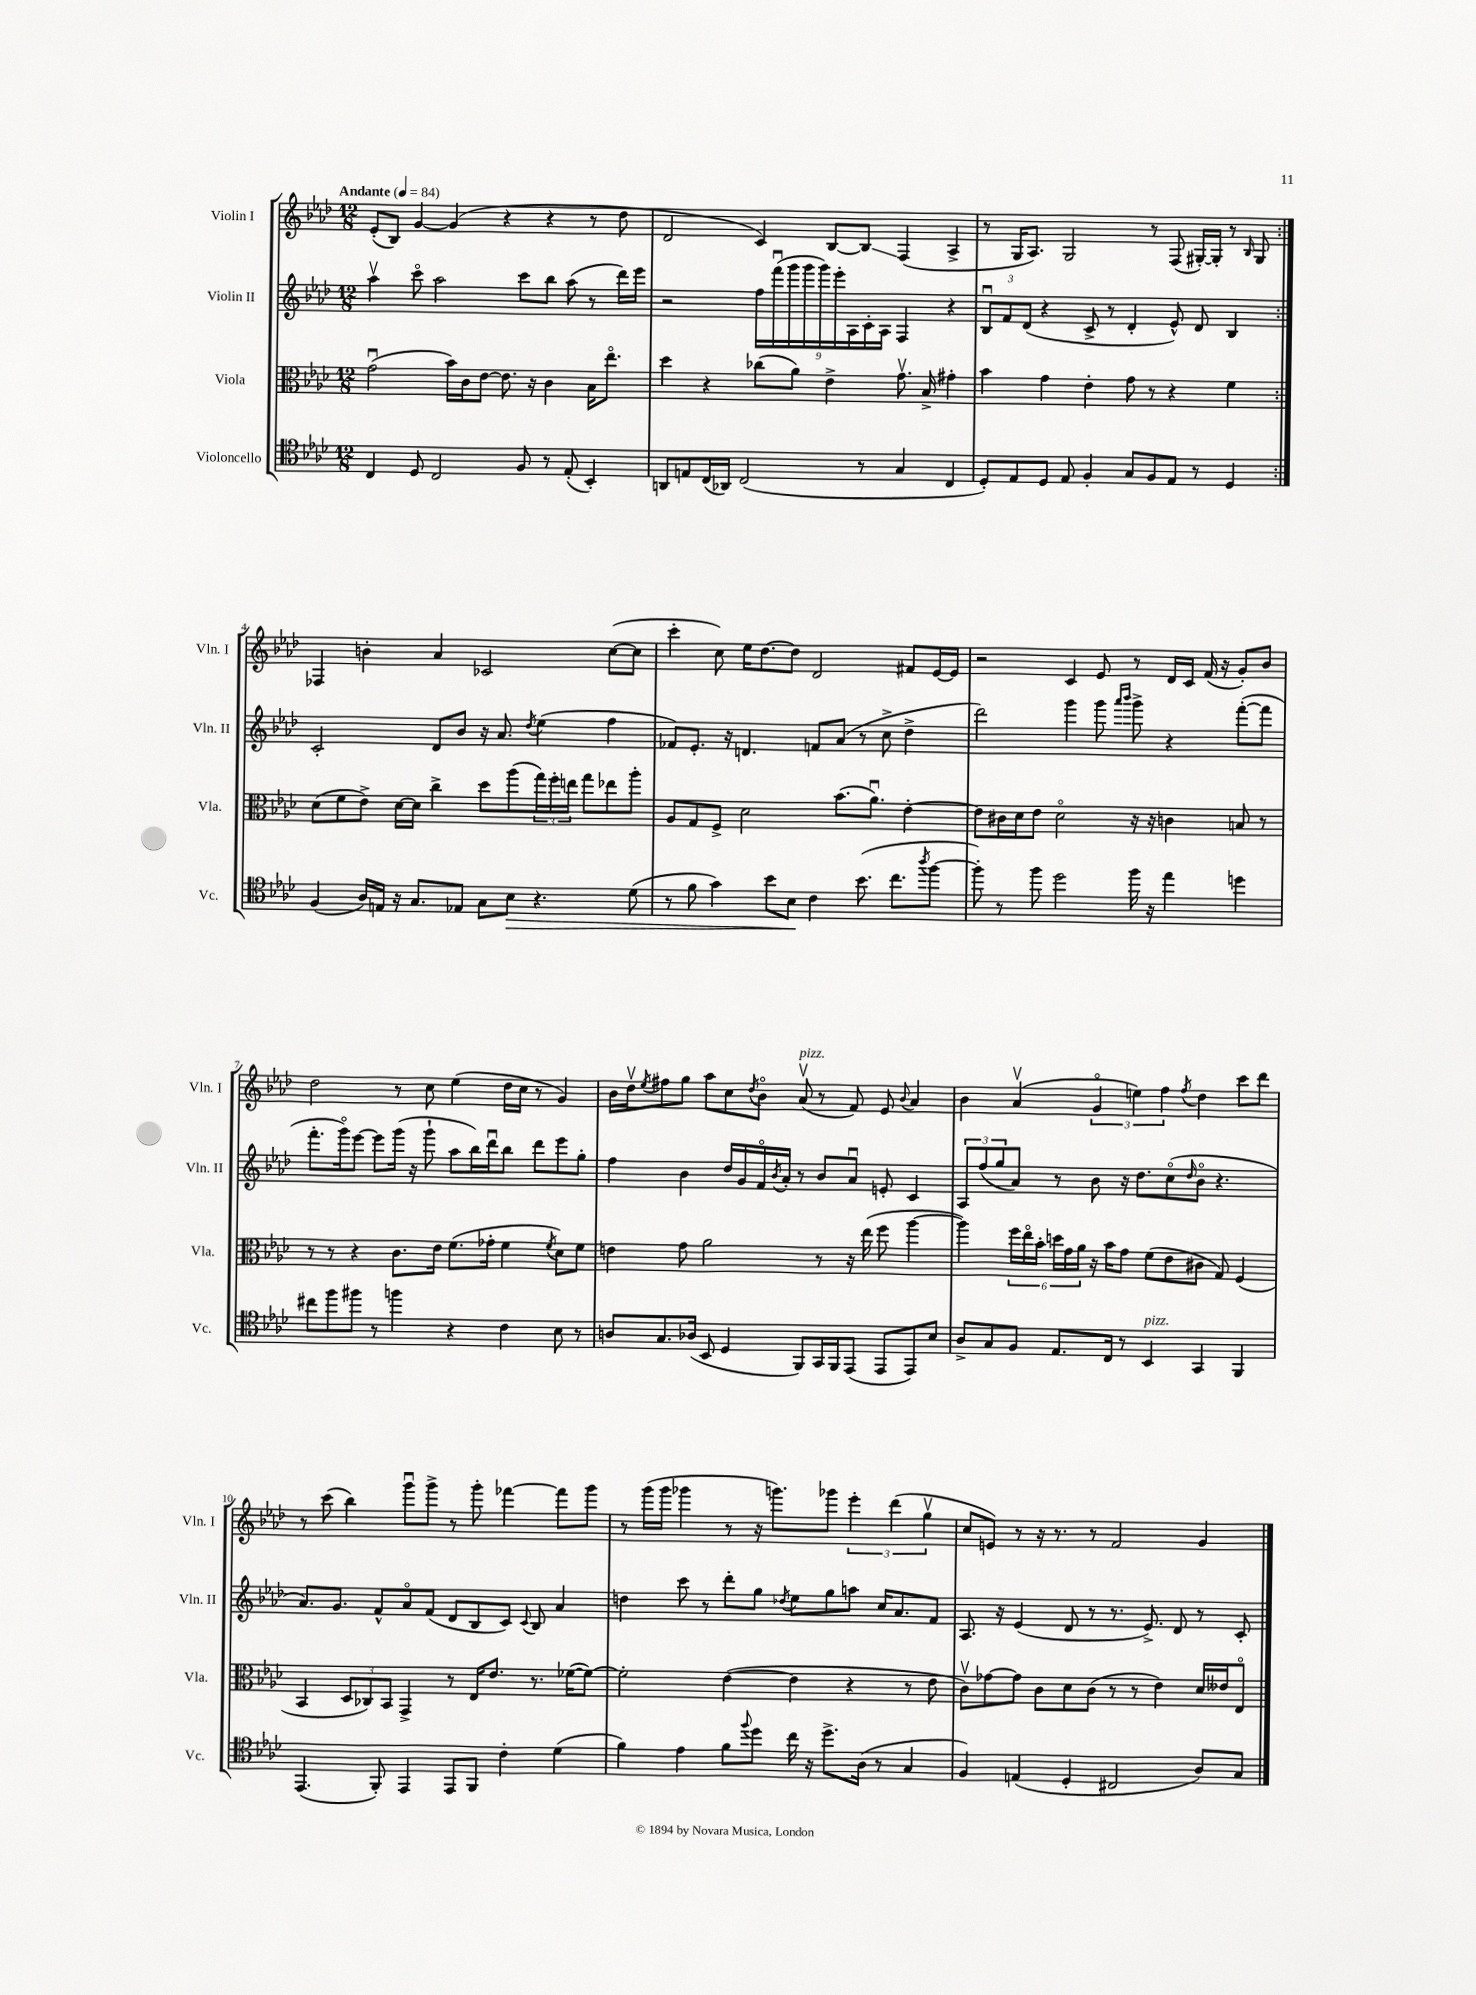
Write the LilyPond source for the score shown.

<<
\new StaffGroup <<
\new Staff = "s0" \with { instrumentName = "Violin I" shortInstrumentName = "Vln. I" } {
    \clef treble \key aes \major \numericTimeSignature \time 12/8 \tempo "Andante" 4 = 84
    \repeat volta 2 { ees'8-.( bes8) g'4~ g'4( r4 r4 r8 des''8 |
    des'2 c'4) bes8~ bes8\glissando f4( aes4-> |
    r8 g16 aes8.) g2 r8 f8( gis16~-.) gis16-. r8 \grace { bes16 } gis8 | }
    fes4 b'4-. aes'4 ces'2 c''8~( c''8 |
    c'''4-. c''8) ees''16 des''8.~ des''8 des'2 fis'8 ees'16~ ees'16 |
    r2 c'4 ees'8 r8 des'16 c'16 f'16( r16 g'8-.) bes'8 |
    des''2 r8 c''8 ees''4( des''16 c''16 r8 g'4) |
    bes'16 des''16\upbow \acciaccatura { ees''8 } fis''8 g''8 aes''8 c''8 \acciaccatura { des''8 } bes'8\flageolet aes'8\upbow^\markup { \italic "pizz." }( r8 f'8) ees'8 \appoggiatura { bes'8 } aes'4 |
    bes'4 aes'4\upbow( \tuplet 3/2 { g'4\flageolet e''4) f''4 } \acciaccatura { f''8 } des''4 c'''8 des'''8 |
    r8 c'''8( bes''4) g'''8\downbow g'''8-> r8 g'''8-. fes'''4~ fes'''8 g'''8 |
    r8 g'''16( g'''16 ges'''4 r8 r16 g'''8.) ges'''8 \tuplet 3/2 { ees'''4-. des'''4( g''4\upbow } |
    c''8 e'8) r8 r16 r8. r8 f'2 g'4 \bar "|." |
}
\new Staff = "s1" \with { instrumentName = "Violin II" shortInstrumentName = "Vln. II" } {
    \clef treble \key aes \major \numericTimeSignature \time 12/8
    \repeat volta 2 { aes''4\upbow c'''8\flageolet aes''2 c'''8 bes''8 aes''8( r8 des'''16) ees'''16 |
    r2 \tuplet 9/8 { f''16 f'''16\downbow( g'''16 g'''16 g'''16) ees'''16-. aes16 c'16-. aes16 } f4 r4 |
    \tuplet 3/2 { bes8\downbow f'8 des'8( } r4 c'8-> r8 des'4-. ees'8-^) des'8 bes4 | }
    c'2-. des'8 bes'8 r16 aes'8. \acciaccatura { des''8 } ees''4( f''4 |
    fes'8) ees'8.-. r16 d'4. f'8 aes'8( r8 c''8-> des''4-> |
    des'''2) g'''4 g'''8 \grace { aes'''16 bes'''16 } g'''8-> r4 f'''8~-.( f'''8 |
    f'''8.-. g'''16\flageolet) ees'''8~ ees'''8 g'''16( r16 g'''8-! aes''8 bes''16) des'''16\downbow bes''8 des'''8 ees'''8 g''8-. |
    f''4 bes'4 des''16 g'16 f'16\flageolet \acciaccatura { bes'8 } aes'16-. r8 bes'8 aes'8\downbow e'8-. c'4 |
    \tuplet 3/2 { aes8 f''8( g''8 } aes'8) r8 bes'8 r16 des''8. c''8\flageolet( \grace { des''16 } bes'8\flageolet r4. |
    aes'8.) g'8. f'8-^ aes'8\flageolet f'8( des'8 bes8 c'8) \appoggiatura { c'8 } bes8 aes'4 |
    d''4 c'''8 r8 des'''8-. g''8 \acciaccatura { des''8 } ees''8 g''8 a''8 c''16 aes'8. f'8 |
    aes8. r16 ees'4( des'8 r8 r8. ees'8.->) des'8 r8 c'8-. \bar "|." |
}
\new Staff = "s2" \with { instrumentName = "Viola" shortInstrumentName = "Vla." } {
    \clef alto \key aes \major \numericTimeSignature \time 12/8
    \repeat volta 2 { g'2\downbow( bes'16) c'16 ees'8~ ees'8. r16 c'4 bes16 ees''8.\flageolet |
    des''4 r4 ces''8( aes'8) ees'4-> g'8.\upbow bes16-> gis'4-. |
    bes'4 g'4 ees'4-. g'8 r8 r4 f'4 | }
    des'8( f'8 ees'8->) des'16~ des'16 c''4-> des''8 aes''8( \tuplet 3/2 { g''16) f''16-. e''16 } g''8 ees''8 aes''8-. |
    aes8 g8 f8-> des'2 bes'8.( aes'8.\downbow) ees'4~-. |
    ees'8 cis'16 des'16 ees'8 des'2\flageolet r16 r16 c'4 b8 r8 |
    r8 r8 r4 c'8. ees'16 f'8.( ges'16-. f'4 \acciaccatura { f'8 } des'8) f'8 |
    e'4 g'8 aes'2 r8 r16 ees''16( f''8 aes''4~ |
    aes''4) \tuplet 6/4 { f''16 ees''16\flageolet bes'16-. d''16 g'16 aes'16 } r16 bes'16 g'8 f'8( ees'8 cis'8 g8) f4( |
    bes,4 \tuplet 3/2 { des8 ces8) bes,8 } g,4-> r8 ees16 ees'8. r8. fes'16~( fes'8~) |
    fes'2-. ees'4~( ees'4 r4 r8 ees'8 |
    c'8\upbow) ges'8~ ges'8 c'8 des'8 c'8( r8 r8 ees'4) des'16 eeses'16 ees8\flageolet \bar "|." |
}
\new Staff = "s3" \with { instrumentName = "Violoncello" shortInstrumentName = "Vc." } {
    \clef tenor \key aes \major \numericTimeSignature \time 12/8
    \repeat volta 2 { c4 des8 c2 f8 r8 ees8-.( bes,4-.) |
    a,8 e8 c16( aes,16) c2( r8 g4 c4 |
    des8-.) ees8 des8 ees8 f4-. g8 f8 ees8 r8 des4 | }
    f4( aes16) e16 r16 g8. ees8 g8 bes8\> r4. des'8( |
    r8 f'8 g'4) bes'8 bes8\! c'4 bes'8.( c''8. \acciaccatura { aes''8 } f''8~ |
    f''8-.) r8 f''8 des''2 f''16 r16 ees''4 d''4 |
    cis''8 f''8 fis''8 r8 f''4 r4 c'4 bes8 r8 |
    a8 g8. aes16( bes,8 des4 f,8) g,16 f,16 ees,8( ees,8 ees,8) bes8 |
    aes8-> g8 f8 ees8. c16 r8 bes,4^\markup { \italic "pizz." } g,4 f,4 |
    ees,4.( f,8-.) ees,4 ees,8 f,8 c'4-. des'4( |
    f'4) ees'4 f'8 \appoggiatura { f''8 } des''8 c''16 r16 des''8.-> aes16( r8 g4 |
    f4) e4( des4-. cis2 aes8) g8 \bar "|." |
}
>>
>>
